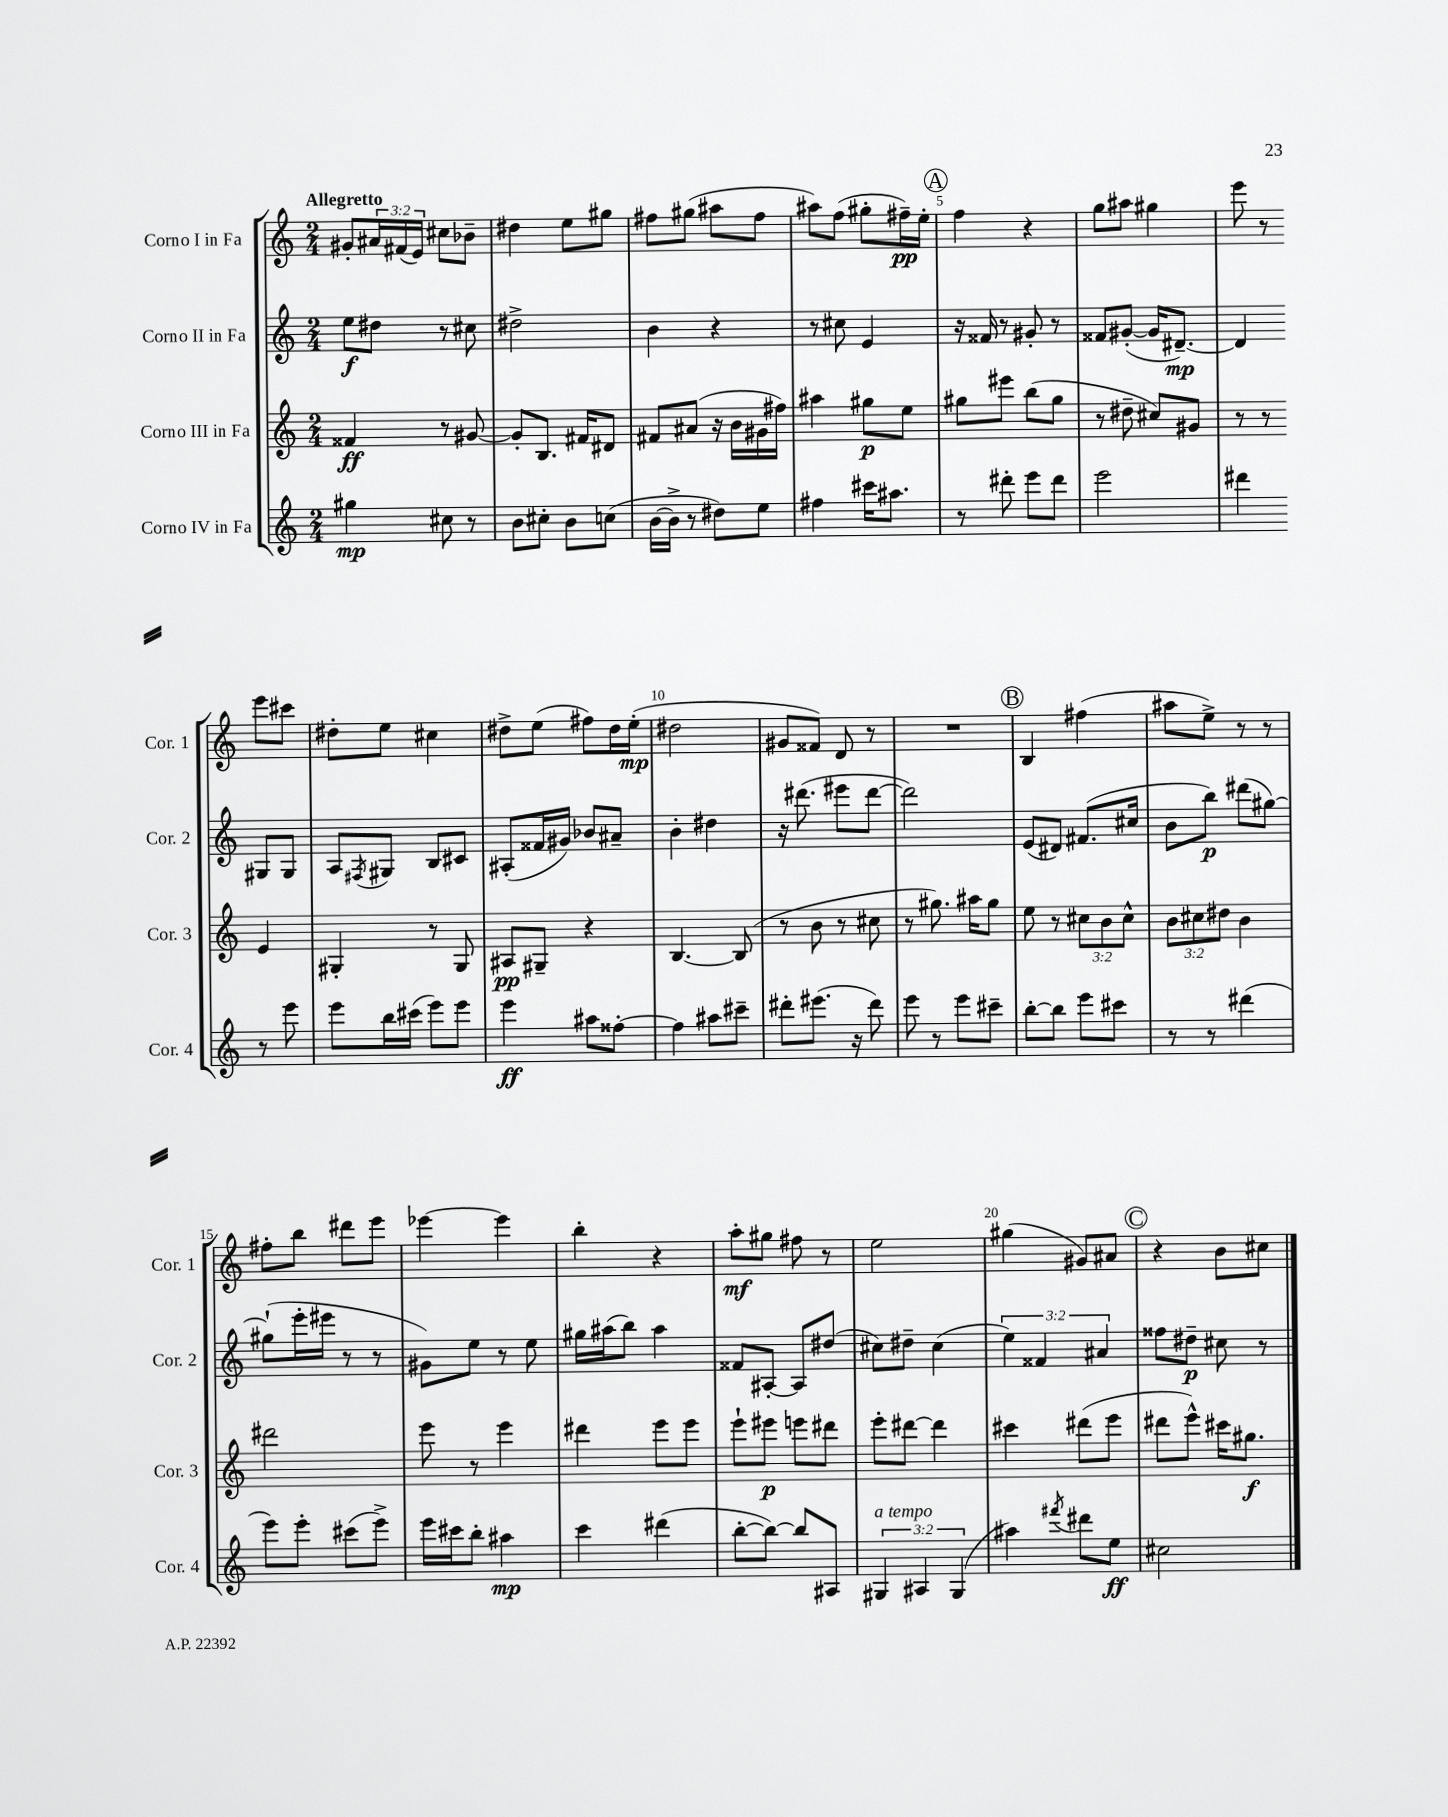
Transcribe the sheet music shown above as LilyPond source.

<<
\new StaffGroup <<
\new Staff = "s0" \with { instrumentName = "Corno I in Fa" shortInstrumentName = "Cor. 1" } {
    \clef treble \key c \major \numericTimeSignature \time 2/4 \override Staff.TupletNumber.text = #tuplet-number::calc-fraction-text \tempo "Allegretto"
    gis'8-. \tuplet 3/2 { ais'16 fis'16( e'16) } cis''8 bes'8-- |
    dis''4 e''8 gis''8 |
    fis''8 gis''8( ais''8 fis''8 |
    ais''8) f''8( gis''8-. fis''16--\pp) e''16-. |
    \mark \markup { \circle "A" } f''4 r4 |
    g''8 ais''8 gis''4 |
    e'''8 r8 e'''8 cis'''8 |
    dis''8-. e''8 cis''4 |
    dis''8-> e''8( fis''8) dis''16 e''16-.\mp( |
    dis''2 |
    gis'8 fisis'8) d'8 r8 |
    R2 |
    \mark \markup { \circle "B" } b4 fis''4( |
    ais''8 e''8->) r8 r8 |
    fis''8-. b''8 dis'''8 e'''8 |
    ees'''4~ ees'''4 |
    b''4-. r4 |
    a''8-.\mf gis''8 fis''8 r8 |
    e''2 |
    gis''4( gis'8) ais'8 |
    \mark \markup { \circle "C" } r4 b'8 cis''8 \bar "|." |
}
\new Staff = "s1" \with { instrumentName = "Corno II in Fa" shortInstrumentName = "Cor. 2" } {
    \clef treble \key c \major \numericTimeSignature \time 2/4 \override Staff.TupletNumber.text = #tuplet-number::calc-fraction-text
    e''8\f dis''8 r8 cis''8 |
    dis''2-> |
    b'4 r4 |
    r8 cis''8 e'4 |
    \mark \markup { \circle "A" } r16 fisis'16 r8 gis'8-. r8 |
    fisis'8 gis'8~-.( gis'16 dis'8.~--\mp) |
    dis'4 gis8 gis8 |
    a8 \acciaccatura { fis8 } gis8 b8 cis'8 |
    ais8-.( fisis'16 gis'16) bes'8 ais'8-- |
    b'4-. dis''4 |
    r16 dis'''8.( eis'''8 dis'''8~ |
    dis'''2) |
    \mark \markup { \circle "B" } e'8( dis'8) fis'8.( cis''16 |
    b'8 b''8\p) dis'''8( gis''8~) |
    gis''8-!( e'''16-. eis'''16 r8 r8 |
    gis'8) e''8 r8 e''8 |
    gis''16 ais''16( b''8) ais''4 |
    fisis'8 ais8~-. ais8 dis''8( |
    cis''8) dis''8-- cis''4( |
    \tuplet 3/2 { e''4) fisis'4 ais'4 } |
    \mark \markup { \circle "C" } fisis''8 dis''8--\p cis''8 r8 \bar "|." |
}
\new Staff = "s2" \with { instrumentName = "Corno III in Fa" shortInstrumentName = "Cor. 3" } {
    \clef treble \key c \major \numericTimeSignature \time 2/4 \override Staff.TupletNumber.text = #tuplet-number::calc-fraction-text
    fisis'4\ff r8 gis'8~ |
    gis'8-. b8. fis'16 dis'8 |
    fis'8 ais'8( r16 b'16 gis'16 fis''16) |
    ais''4 gis''8\p e''8 |
    \mark \markup { \circle "A" } gis''8 eis'''8 b''8( gis''8 |
    r8 dis''8-- cis''8) gis'8 |
    r8 r8 e'4 |
    gis4-. r8 gis8 |
    ais8\pp gis8-- r4 |
    b4.~ b8( |
    r8 b'8 r8 cis''8 |
    r8 gis''8.) ais''16 gis''8 |
    \mark \markup { \circle "B" } e''8 r8 \tuplet 3/2 { cis''8 b'8 cis''8-^ } |
    \tuplet 3/2 { b'8 cis''8 dis''8 } b'4 |
    dis'''2 |
    e'''8 r8 e'''4 |
    dis'''4 e'''8 e'''8 |
    e'''8-! eis'''8\p e'''8 dis'''8 |
    e'''8-. dis'''8~ dis'''4 |
    cis'''4 dis'''8( e'''8 |
    \mark \markup { \circle "C" } dis'''8 e'''8-^) cis'''16 gis''8.\f \bar "|." |
}
\new Staff = "s3" \with { instrumentName = "Corno IV in Fa" shortInstrumentName = "Cor. 4" } {
    \clef treble \key c \major \numericTimeSignature \time 2/4 \override Staff.TupletNumber.text = #tuplet-number::calc-fraction-text
    gis''4\mp cis''8 r8 |
    b'8 cis''8-. b'8 c''8( |
    b'16~ b'16-> r8 dis''8) e''8 |
    fis''4 cis'''16 ais''8. |
    \mark \markup { \circle "A" } r8 dis'''8-. e'''8 dis'''8 |
    e'''2 |
    dis'''4 r8 e'''8 |
    e'''8 b''16 cis'''16( e'''8) e'''8 |
    e'''4\ff ais''8 fisis''8~-. |
    fisis''4 ais''8 cis'''8-- |
    dis'''8-. eis'''8.( r16 dis'''8) |
    e'''8 r8 e'''8 cis'''8-- |
    \mark \markup { \circle "B" } b''8~-. b''8 e'''8 cis'''8 |
    r8 r8 dis'''4( |
    e'''8) e'''8-. cis'''8( e'''8->) |
    e'''16 cis'''16 b''8-. ais''4\mp |
    c'''4 dis'''4( |
    b''8~-. b''8~) b''8 ais8 |
    \tuplet 3/2 { gis4^\markup { \italic "a tempo" } ais4 gis4( } |
    ais''4) \acciaccatura { fis'''8 } dis'''8 e''8\ff |
    \mark \markup { \circle "C" } cis''2 \bar "|." |
}
>>
>>
\layout { \context { \Score \override BarNumber.break-visibility = ##(#f #t #t) barNumberVisibility = #(every-nth-bar-number-visible 5) } }
